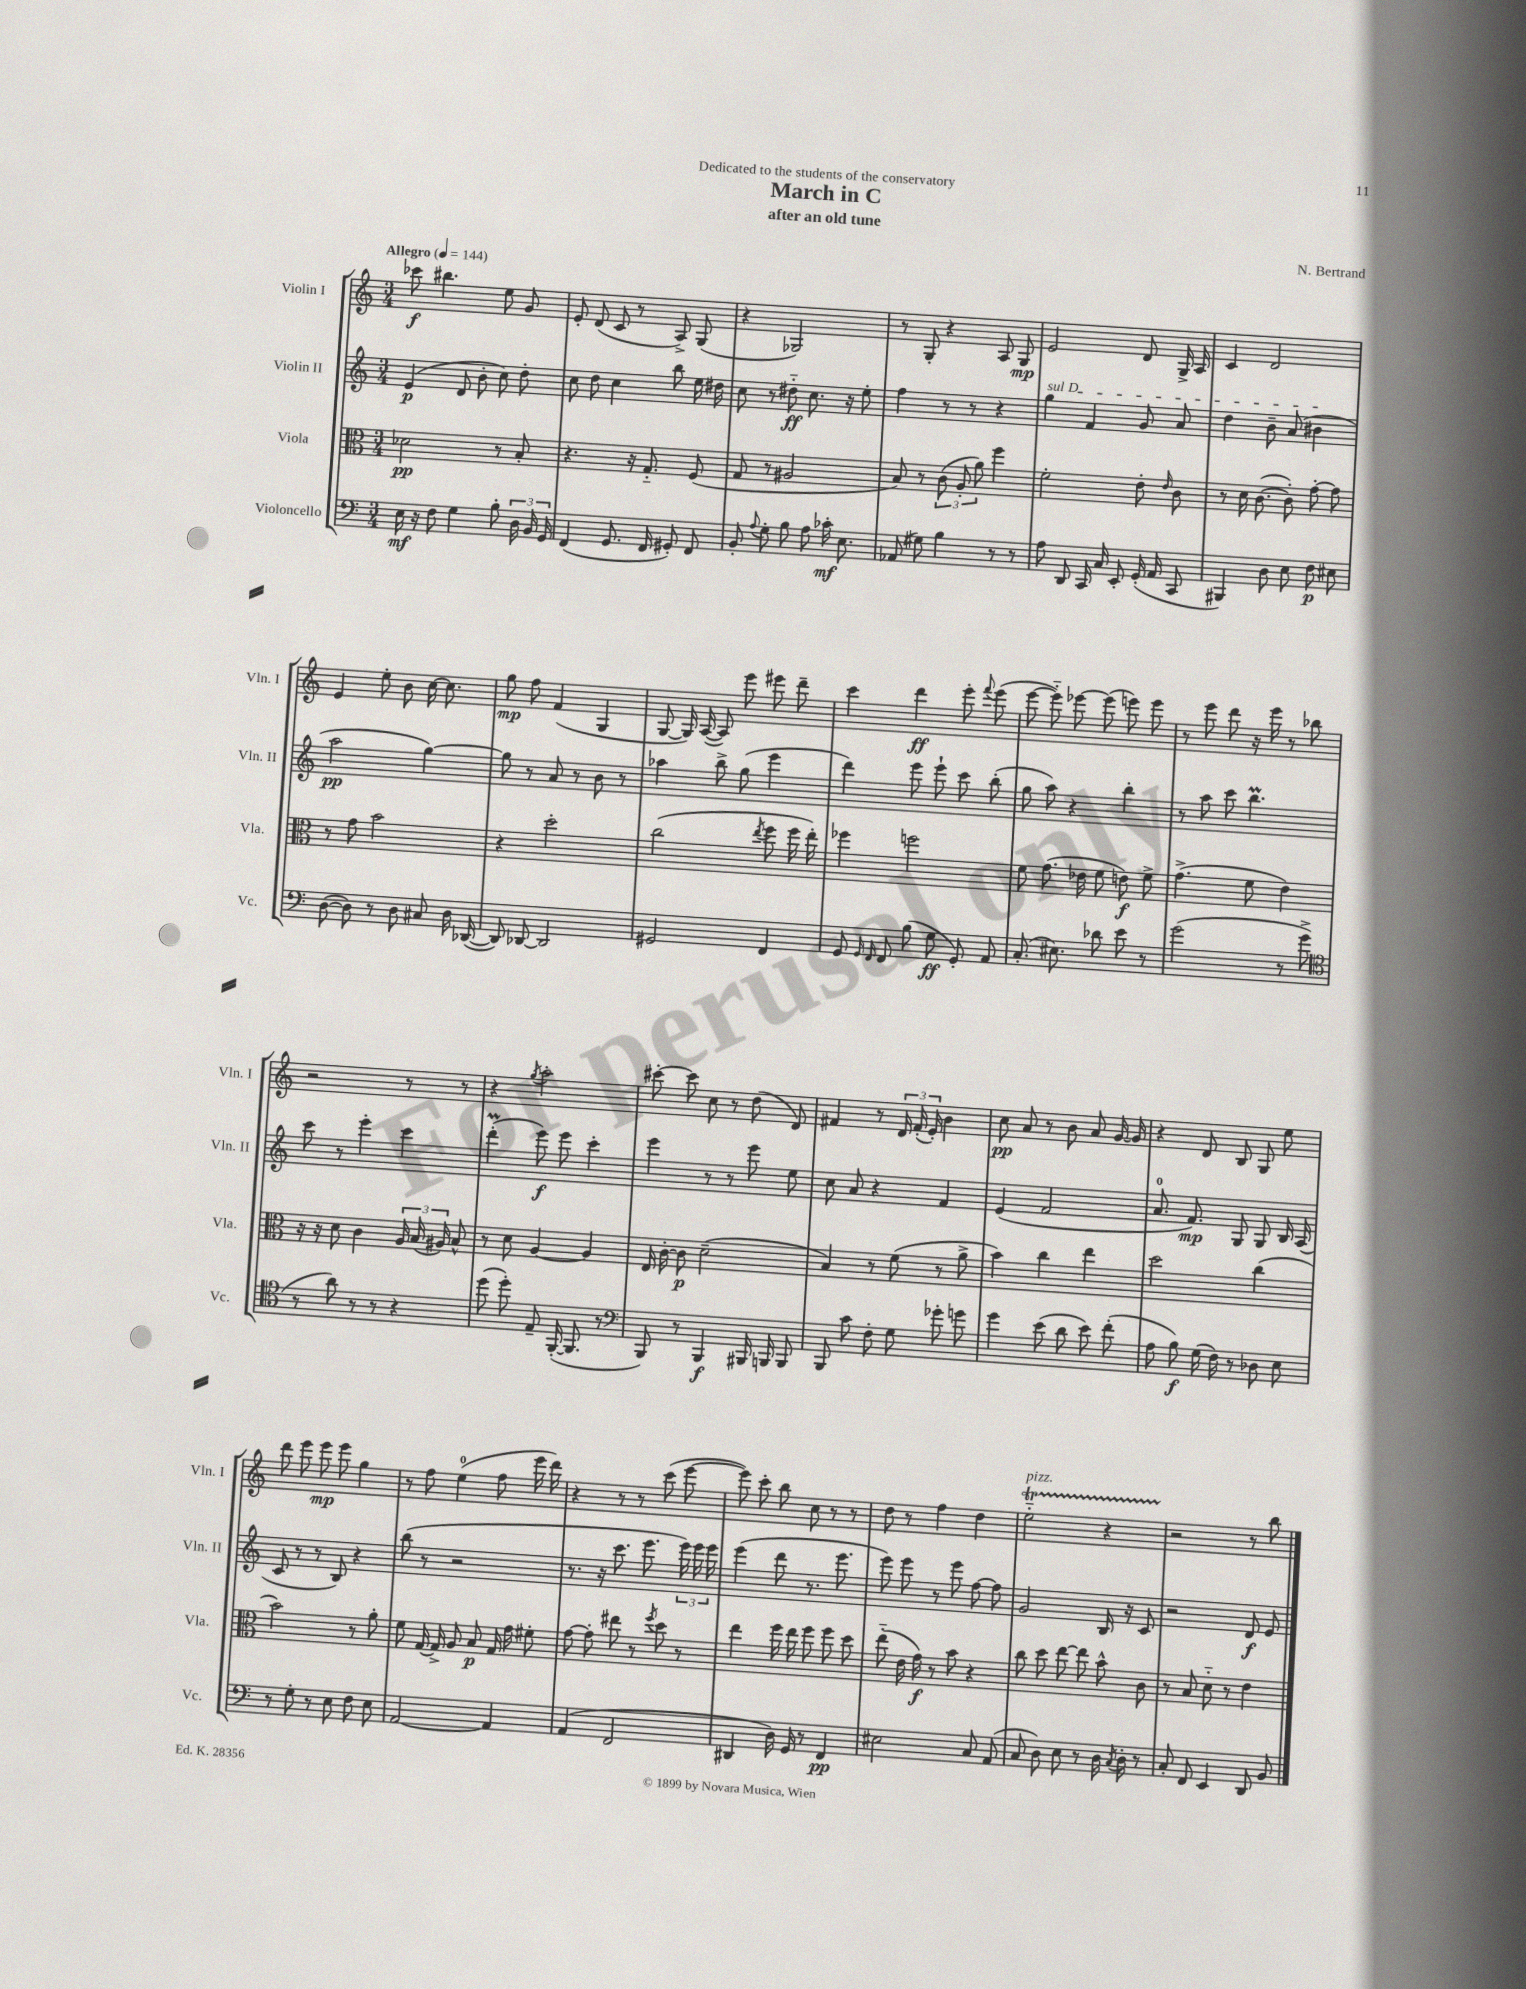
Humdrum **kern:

**kern	**dynam	**kern	**dynam	**kern	**dynam	**kern	**dynam
*part4	*part4	*part3	*part3	*part2	*part2	*part1	*part1
*staff4	*staff4	*staff3	*staff3	*staff2	*staff2	*staff1	*staff1
*I"Violoncello	*	*I"Viola	*	*I"Violin II	*	*I"Violin I	*
*I'Vc.	*	*I'Vla.	*	*I'Vln. II	*	*I'Vln. I	*
*clefF4	*	*clefC3	*	*clefG2	*	*clefG2	*
*k[]	*	*k[]	*	*k[]	*	*k[]	*
*M3/4	*	*M3/4	*	*M3/4	*	*M3/4	*
*MM144	*	*MM144	*	*MM144	*	*MM144	*
=1	=1	=1	=1	=1	=1	=1	=1
!	!	!	!	!	!	!LO:TX:a:B:t=Allegro	!
16E\	mf	2d-X\	pp	(4e/	p	8ccc-X\	f
16r	.	.	.	.	.	.	.
8F\	.	.	.	.	.	4.bb#X\	.
4G\	.	.	.	8d/	.	.	.
.	.	.	.	8b'\	.	.	.
8B'\	.	8r	.	8cc\)	.	8ee\	.
24D\	.	8B'/	.	8dd'\	.	8g/	.
24BB/	.	.	.	.	.	.	.
24GG/	.	.	.	.	.	.	.
=2	=2	=2	=2	=2	=2	=2	=2
(4FF/	.	4.r	.	8cc\	.	8e'/	.
.	.	.	.	8dd\	.	(8d/	.
8.GG/	.	.	.	4cc\	.	8c/	.
.	.	16r	.	.	.	8r	.
16FF/	.	8.G/	.	.	.	.	.
8GG#X'/)	.	.	.	8bb\	.	8A^/)	.
8FF/	.	(8F/	.	16ee\	.	(8G/	.
.	.	.	.	16dd#X\	.	.	.
=3	=3	=3	=3	=3	=3	=3	=3
8BB'/	.	8G/	.	8cc\	.	4r	.
8qqA/	.	.	.	.	.	.	.
8G'\	.	8r	.	8r	.	.	.
8B\	.	2A#X/	.	8dd#X\	ff	2G-X/)	.
8A\	.	.	.	8.cc\	.	.	.
16c-X'\	mf	.	.	.	.	.	.
8.E\	.	.	.	16r	.	.	.
.	.	.	.	8ee'\	.	.	.
=4	=4	=4	=4	=4	=4	=4	=4
(8AA-X/	.	8B/)	.	4ff\	.	8r	.
8G#X\)	.	8r	.	.	.	8G'/	.
4B\	.	(12c\	.	8r	.	4r	.
.	.	12A'/	.	.	.	.	.
.	.	.	.	8r	.	.	.
.	.	12a\)	.	.	.	.	.
8r	.	4ff\	.	4r	.	8A/	.
8r	.	.	.	.	.	8G/	mp
=5	=5	=5	=5	=5	=5	=5	=5
!	!	!	!	!LO:TX:a:i:t=sul D	!	!	!
8A\	.	2f'\	.	4gg\	.	2e/	.
8DD/	.	.	.	.	.	.	.
16CC/	.	.	.	4f/	.	.	.
16C/	.	.	.	.	.	.	.
8EE'/	.	.	.	.	.	.	.
(16GG'/	.	8e'\	.	8g/	.	8d/	.
16AA/	.	.	.	.	.	.	.
.	.	16qqe/	.	.	.	.	.
8CC/	.	8c\	.	8a/	.	16G^/	.
.	.	.	.	.	.	16A/	.
=6	=6	=6	=6	=6	=6	=6	=6
4BBB#X/)	.	8r	.	4dd\	.	4c/	.
.	.	16d\	.	.	.	.	.
.	.	([8.c\	.	.	.	.	.
8D\	.	.	.	8b~\	.	2d/	.
8E\	.	8c'\])	.	(8a/	.	.	.
8F\	p	[8g'\	.	4b#X\	.	.	.
8E#X\	.	8g\]	.	.	.	.	.
!!LO:LB:g=z
=7	=7	=7	=7	=7	=7	=7	=7
([8D\	.	8r	.	2aa\	pp	4e/	.
8D\])	.	8g\	.	.	.	.	.
8r	.	2b\	.	.	.	8ee'\	.
8D\	.	.	.	.	.	8b\	.
8C#X/	.	.	.	[4gg\)	.	[16cc\	.
.	.	.	.	.	.	8.cc\]	.
16D\	.	.	.	.	.	.	.
([16DD-X/	.	.	.	.	.	.	.
=8	=8	=8	=8	=8	=8	=8	=8
8DD-/])	.	4r	.	8gg\]	.	8gg\	mp
[8DD-X/	.	.	.	8r	.	8ff\	.
2DD-/]	.	2dd'\	.	8a/	.	(4f/	.
.	.	.	.	8r	.	.	.
.	.	.	.	8b\	.	4G/	.
.	.	.	.	8r	.	.	.
=9	=9	=9	=9	=9	=9	=9	=9
2GG#X/	.	(2cc\	.	4aa-X\	.	[8G/	.
.	.	.	.	.	.	16G/])	.
.	.	.	.	.	.	([16A/	.
.	.	.	.	8bb^\	.	8A/])	.
.	.	.	.	(8gg\	.	8eee\	.
.	.	8qee/	.	.	.	.	.
4FF/	.	8ff\	.	4eee\	.	8eee#X\	.
.	.	16ff\	.	.	.	8ddd~\	.
.	.	16ee'\)	.	.	.	.	.
=10	=10	=10	=10	=10	=10	=10	=10
8GG/	.	4ff-X\	.	4ddd\)	.	4ccc\	.
16qqGG/	.	.	.	.	.	.	.
16qqFF/	.	.	.	.	.	.	.
8FF/	.	.	.	.	.	.	.
(8B\	.	2ffn\	.	8eee\	.	4ddd\	ff
8G\	ff	.	.	8eee`\	.	.	.
8GG'/)	.	.	.	8ccc\	.	8eee'\	.
.	.	.	.	.	.	8qqfff/	.
8AA/	.	.	.	(8bb'\	.	(8eee\	.
=11	=11	=11	=11	=11	=11	=11	=11
(8.C'/	.	8f\	.	8gg\	.	[8eee\	.
.	.	(8.g\	.	8aa\)	.	8eee\])	.
8.E#X\)	.	.	.	.	.	.	.
.	.	.	.	4r	.	[8eee-X\	.
.	.	16e-X\	.	.	.	.	.
8d-X\	.	8f\	.	.	.	(8eee-\]	.
8e\	.	8en\)	f	4bb'\	.	8eeen\)	.
8r	.	8f^\	.	.	.	8eee\	.
=12	=12	=12	=12	=12	=12	=12	=12
(2g\	.	(4.g^\	.	8r	.	8r	.
.	.	.	.	8aa\	.	8eee\	.
.	.	.	.	8ccc\	.	8ddd\	.
.	.	8f\	.	4.bbm\	.	16r	.
.	.	.	.	.	.	16eee\	.
8r	.	4e\)	.	.	.	8r	.
8g^\	.	.	.	.	.	8bb-X\	.
!!LO:LB:g=z
=13	=13	=13	=13	=13	=13	=13	=13
*clefC4	*	*	*	*	*	*	*
8r	.	16r	.	8ccc\	.	2r	.
.	.	16r	.	.	.	.	.
8a\)	.	8d\	.	8r	.	.	.
8r	.	4c\	.	4eee'\	.	.	.
8r	.	.	.	.	.	.	.
4r	.	24A/	.	4ccc\	.	8r	.
.	.	(24B/	.	.	.	.	.
.	.	24A#X/)	.	.	.	.	.
.	.	8B^^/	.	.	.	8r	.
=14	=14	=14	=14	=14	=14	=14	=14
(8dd\	.	8r	.	(4dddM'\	.	4r	.
8dd'\)	.	8d\	.	.	.	.	.
.	.	.	.	.	.	8qgg/	.
8E~/	.	[4A/	.	8eee\)	f	2aa'\	.
([16FF'/	.	.	.	8eee\	.	.	.
8.FF/]	.	.	.	.	.	.	.
.	.	4A/]	.	4ccc'\	.	.	.
8r	.	.	.	.	.	.	.
=15	=15	=15	=15	=15	=15	=15	=15
*clefF4	*	*	*	*	*	*	*
8BBB/)	.	16E/	.	4eee\	.	[8ccc#X'\	.
.	.	[16c'\	.	.	.	.	.
8r	.	8c\]	p	.	.	8ccc#\]	.
4BBB/	f	(2d~\	.	8r	.	8cc\	.
.	.	.	.	8r	.	8r	.
16BBB#X/	.	.	.	8eee\	.	(8dd\	.
16BBBn/	.	.	.	.	.	.	.
8BBB/	.	.	.	8ee\	.	8d/)	.
=16	=16	=16	=16	=16	=16	=16	=16
8BBB/	.	4B/)	.	8cc\	.	4f#X/	.
8c\	.	.	.	8a/	.	.	.
8F'\	.	8r	.	4r	.	8r	.
8G\	.	(8f\	.	.	.	24d/	.
.	.	.	.	.	.	(24f#'/	.
.	.	.	.	.	.	24e'/)	.
8g-X'\	.	8r	.	4f/	.	4b\	.
8gn\	.	8a^\	.	.	.	.	.
=17	=17	=17	=17	=17	=17	=17	=17
4g\	.	4b\)	.	(4e/	.	8cc\	pp
.	.	.	.	.	.	8a/	.
(8e\	.	4cc\	.	2f/	.	8r	.
8d\	.	.	.	.	.	8b\	.
8e\)	.	4ee\	.	.	.	8a/	.
(8f'\	.	.	.	.	.	[16g/	.
.	.	.	.	.	.	16g/]	.
=18	=18	=18	=18	=18	=18	=18	=18
8A\	.	2dd\	.	8.a/	.	4r	.
8B\)	f	.	.	.	.	.	.
.	.	.	.	8.f/)	mp	.	.
(16G\	.	.	.	.	.	8d/	.
16F\)	.	.	.	.	.	.	.
8r	.	.	.	8G/	.	8B/	.
8D-X\	.	(4cc\	.	8G/	.	8G/	.
8E\	.	.	.	16B/	.	8ee\	.
.	.	.	.	(16A/	.	.	.
!!LO:LB:g=z
=19	=19	=19	=19	=19	=19	=19	=19
8r	.	2b\)	.	8c/	.	8ddd\	.
8G'\	.	.	.	8r	.	8eee\	.
8r	.	.	.	8r	.	8eee\	mp
8E\	.	.	.	8B/)	.	8eee\	.
8F\	.	8r	.	4r	.	4gg\	.
8E\	.	8a'\	.	.	.	.	.
=20	=20	=20	=20	=20	=20	=20	=20
[2AA/	.	8f\	.	(8bb\	.	8r	.
.	.	[16G/	.	8r	.	8ff\	.
.	.	16G^/]	.	.	.	.	.
.	.	8A/	.	2r	.	(4ee\	.
.	.	8B/	p	.	.	.	.
4AA/]	.	16G/	.	.	.	8ff\	.
.	.	16g\	.	.	.	.	.
.	.	8f#X'\	.	.	.	16eee\	.
.	.	.	.	.	.	16ddd\)	.
=21	=21	=21	=21	=21	=21	=21	=21
(4AA/	.	[8g\	.	8.r	.	4r	.
.	.	8g'\]	.	.	.	.	.
.	.	.	.	16r	.	.	.
2FF/	.	8ee#X\	.	8.ccc\	.	8r	.
.	.	8r	.	.	.	8r	.
.	.	.	.	8.eee\	.	.	.
.	.	8qff/	.	.	.	.	.
.	.	8dd\	.	.	.	(8ccc\	.
.	.	8r	.	24eee\)	.	[8eee\	.
.	.	.	.	24eee\	.	.	.
.	.	.	.	24eee\	.	.	.
=22	=22	=22	=22	=22	=22	=22	=22
4DD#X/	.	4ee\	.	(4eee\	.	8eee\])	.
.	.	.	.	.	.	8ccc'\	.
16D\)	.	16ff\	.	8ddd\	.	8bb\	.
16GG/	.	16ee\	.	.	.	.	.
8r	.	8ff\	.	8.r	.	8cc\	.
4FF/	pp	8ff\	.	.	.	8r	.
.	.	.	.	8.eee\	.	.	.
.	.	8dd\	.	.	.	8r	.
=23	=23	=23	=23	=23	=23	=23	=23
2E#X\	.	(8ee\	.	8eee\)	.	8dd\	.
.	.	16e\	.	8eee\	.	8r	.
.	.	16g\)	f	.	.	.	.
.	.	8r	.	8r	.	4ff\	.
.	.	8b\	.	8eee\	.	.	.
8C/	.	4r	.	[8ff\	.	4dd\	.
(8AA/	.	.	.	8ff\]	.	.	.
=24	=24	=24	=24	=24	=24	=24	=24
!	!	!	!	!	!	!LO:TX:a:i:t=pizz.	!
8C/	.	8cc\	.	2g/	.	2eet\	.
8D\)	.	8dd\	.	.	.	.	.
8E\	.	[8ee\	.	.	.	.	.
8r	.	8ee\]	.	.	.	.	.
16D\	.	8b^^\	.	16B/	.	4r	.
8qC/	.	.	.	.	.	.	.
16D'\	.	.	.	16r	.	.	.
8r	.	8c\	.	8c/	.	.	.
=25	=25	=25	=25	=25	=25	=25	=25
8C'/	.	8r	.	2r	.	2r	.
8FF/	.	8B/	.	.	.	.	.
4EE/	.	8d\	.	.	.	.	.
.	.	8r	.	.	.	.	.
8DD/	.	4e\	.	8d/	f	8r	.
8BB/	.	.	.	8e/	.	8bb\	.
==	==	==	==	==	==	==	==
*-	*-	*-	*-	*-	*-	*-	*-
